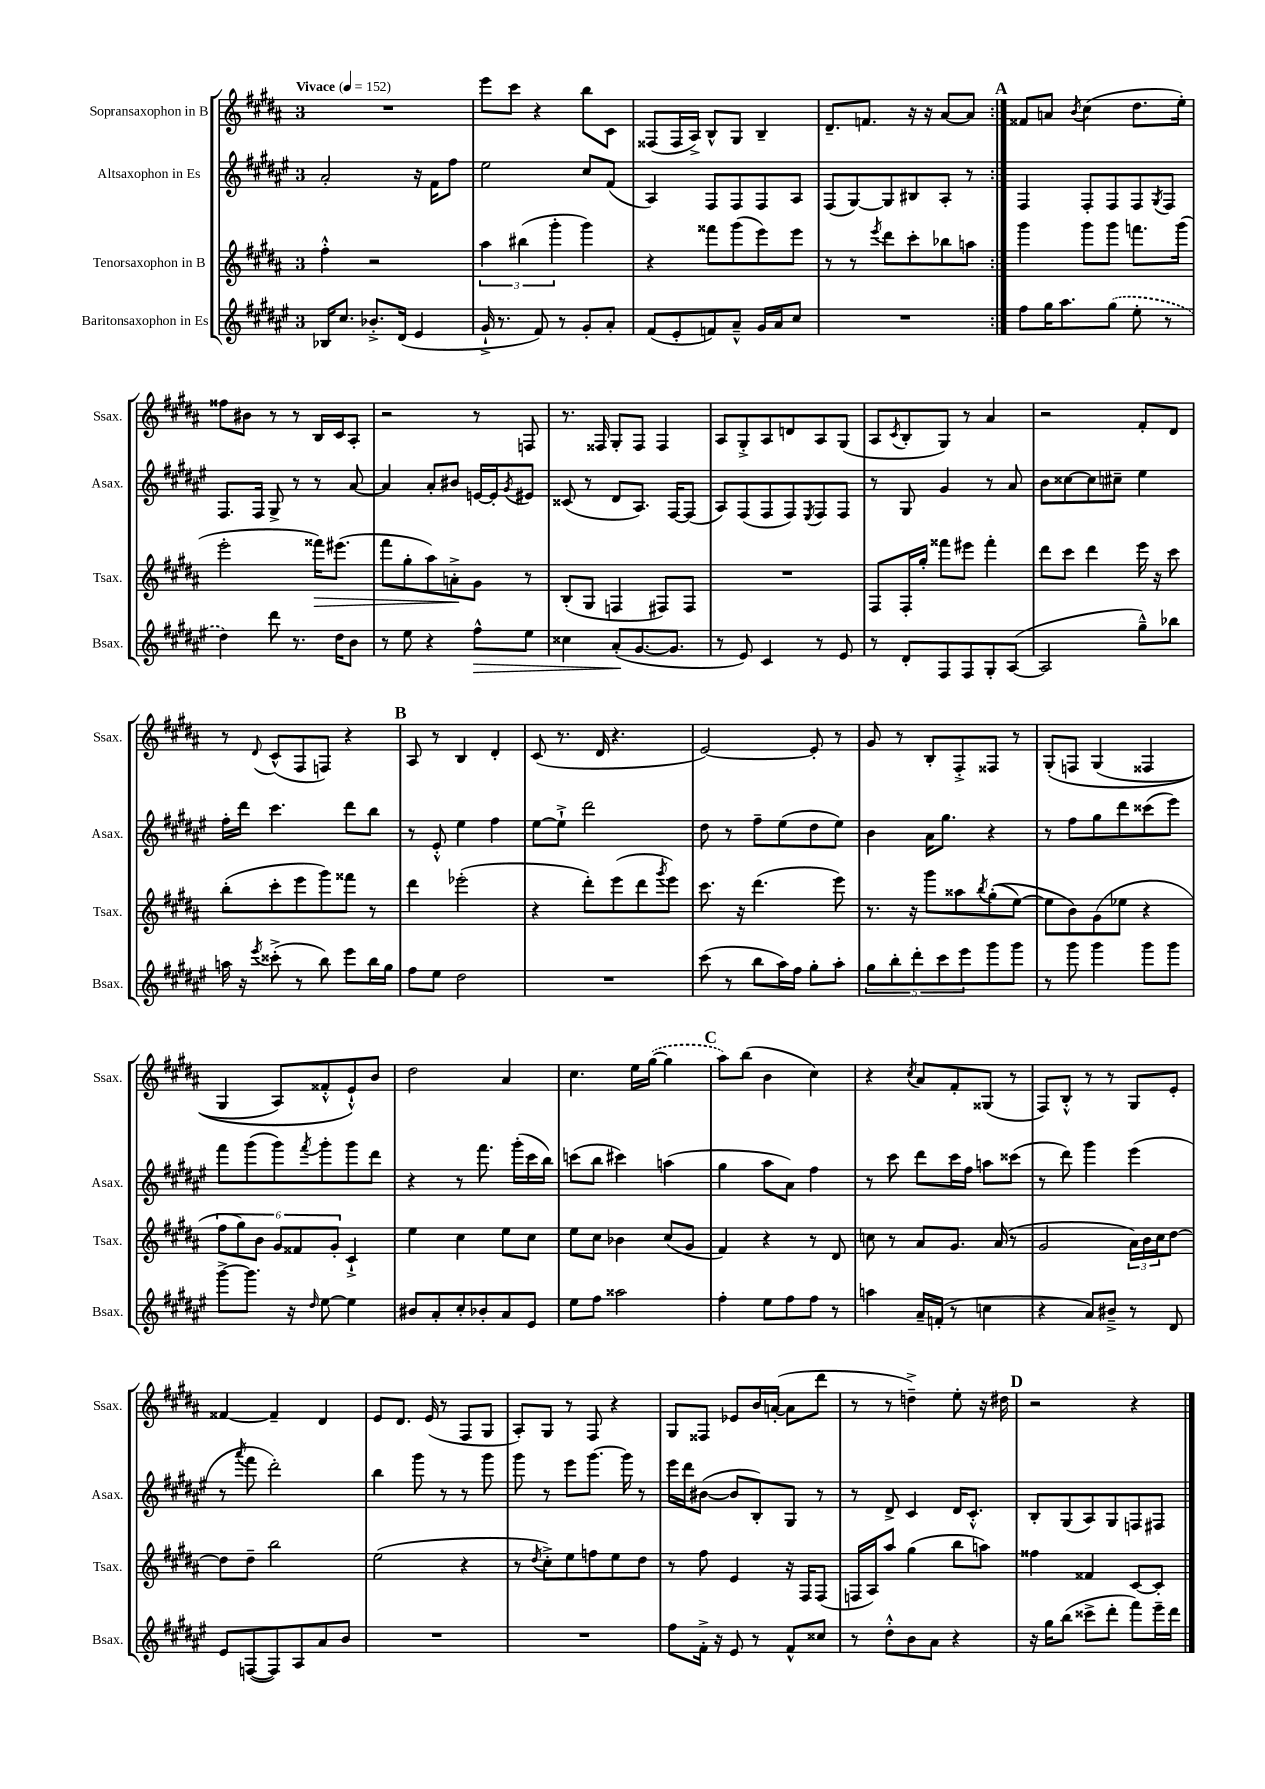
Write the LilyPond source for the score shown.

<<
\new StaffGroup <<
\new Staff = "s0" \with { instrumentName = "Sopransaxophon in B" shortInstrumentName = "Ssax." } {
    \clef treble \key b \major \once \override Staff.TimeSignature.style = #'single-digit \time 3/4 \tempo "Vivace" 4 = 152
    \repeat volta 2 { R2. |
    e'''8 cis'''8 r4 b''8 cis'8 |
    fisis8( fisis16 ais16->) b8-^ gis8 b4-- |
    dis'8.-- f'8. r16 r16 ais'8~ ais'8 | }
    \mark \markup { \bold "A" } fisis'8 a'8 \acciaccatura { b'8 } cis''4( dis''8. e''16-.) |
    fisis''8 bis'8 r8 r8 b16 cis'16 ais8-. |
    r2 r8 f8 |
    r8. fisis16 gis8-. fisis8 fisis4 |
    ais8 gis8-.-> ais8 d'8 ais8 gis8( |
    ais8 \acciaccatura { cis'8 } b8-. gis8) r8 ais'4 |
    r2 fis'8-. dis'8 |
    r8 \appoggiatura { dis'8 } cis'8-^( fis8 f8) r4 |
    \mark \markup { \bold "B" } ais8 r8 b4 dis'4-. |
    cis'8( r8. dis'16 r4. |
    e'2~) e'8-. r8 |
    gis'8 r8 b8-. fis8-.-> fisis8 r8 |
    gis8-.\( f8 gis4( fisis4 |
    gis4 ais8) fisis'8-.-^ e'8-!-^\) b'8 |
    dis''2 ais'4 |
    cis''4. e''16 \once \slurDashed gis''16~( gis''4 |
    \mark \markup { \bold "C" } ais''8) b''8( b'4 cis''4) |
    r4 \acciaccatura { cis''8 } ais'8 fis'8-. gisis8( r8 |
    fis8) b8-.-^ r8 r8 gis8 e'8-. |
    fisis'4~ fisis'4-- dis'4 |
    e'8 dis'8. e'16( r8 fis8 gis8 |
    ais8-.) gis8 r8 fis8 r4 |
    gis8 fisis8 ees'8 b'16 a'16~-.( a'8 dis'''8 |
    r8 r8 d''4--->) e''8-. r16 dis''16 |
    \mark \markup { \bold "D" } r2 r4 \bar "|." |
}
\new Staff = "s1" \with { instrumentName = "Altsaxophon in Es" shortInstrumentName = "Asax." } {
    \clef treble \key fis \major \once \override Staff.TimeSignature.style = #'single-digit \time 3/4
    \repeat volta 2 { ais'2-. r16 fis'16 fis''8 |
    eis''2 cis''8 fis'8( |
    ais4) fis8 fis8 fis8 ais8 |
    fis8( gis8~) gis8 bis8 ais8-. r8 | }
    \mark \markup { \bold "A" } fis4 fis8-. fis8 fis8 \acciaccatura { gis8 } fis8 |
    fis8. fis16 gis8-> r8 r8 ais'8~ |
    ais'4 ais'8-. bis'8 e'16~ e'16-. \acciaccatura { gis'8 } eis'8 |
    cisis'8( r8 dis'8 ais8.) fis16~ fis8( |
    ais8) fis8( fis8 fis8) \acciaccatura { eis8 } fis8 fis8 |
    r8 gis8 gis'4 r8 ais'8 |
    b'8 cisis''8~ cisis''8 cis''8-- eis''4 |
    fis''16-. dis'''16 cis'''4. dis'''8 b''8 |
    \mark \markup { \bold "B" } r8 eis'8-.-^ eis''4 fis''4 |
    eis''8~ eis''8-!-> dis'''2 |
    dis''8 r8 fis''8-- eis''8( dis''8 eis''8) |
    b'4 ais'16 gis''8. r4 |
    r8 fis''8 gis''8 dis'''8 cisis'''8( eis'''8) |
    fis'''8 gis'''8( gis'''8) \acciaccatura { fis'''8 } gis'''8-. gis'''8 dis'''8 |
    r4 r8 fis'''8. gis'''16-.( cis'''16 b''16) |
    c'''8( b''8 cis'''4) a''4( |
    \mark \markup { \bold "C" } gis''4 ais''8 ais'8) fis''4 |
    r8 cis'''8 dis'''8 cis'''16 fis''16 a''8 cisis'''8( |
    r8 dis'''8) gis'''4 eis'''4( |
    r8 \acciaccatura { ais'''8 } fis'''8 dis'''2-.) |
    b''4 gis'''8 r8 r8 gis'''8 |
    gis'''8 r8 eis'''8 gis'''8.~ gis'''16 r8 |
    eis'''16 dis'''16 bis'8~( bis'8 b8-.) gis8 r8 |
    r8 dis'8-> cis'4 dis'16 cis'8.-.-^ |
    \mark \markup { \bold "D" } b8-. gis8( ais8) gis8 f8 fis8 \bar "|." |
}
\new Staff = "s2" \with { instrumentName = "Tenorsaxophon in B" shortInstrumentName = "Tsax." } {
    \clef treble \key b \major \once \override Staff.TimeSignature.style = #'single-digit \time 3/4
    \repeat volta 2 { fis''4-.-^ r2 |
    \tuplet 3/2 { ais''4 bis''4( gis'''4-. } gis'''4) |
    r4 fisis'''8 gis'''8( e'''8) e'''8 |
    r8 r8 \acciaccatura { e'''8 } dis'''8 cis'''8-. bes''8 a''8 | }
    \mark \markup { \bold "A" } gis'''4 gis'''8 gis'''8 f'''8. gis'''16( |
    e'''2-. fisis'''16\>) eis'''8.( |
    fis'''8 gis''8-. ais''8) a'8-.->\! gis'8 r8 |
    b8-.( gis8 f4 fis8) fis8 |
    R2. |
    fis8 fis16-. gis''16-. fisis'''8 eis'''8 fisis'''4-. |
    dis'''8 cis'''8 dis'''4 e'''16 r16 cis'''8 |
    b''8-.( cis'''8-. e'''8 gis'''8) fisis'''8 r8 |
    \mark \markup { \bold "B" } dis'''4 ees'''2-.( |
    r4 dis'''8-.) e'''8( dis'''8 \acciaccatura { gis'''8 } e'''8) |
    cis'''8. r16 dis'''4.( e'''8) |
    r8. r16 gis'''8 aisis''8 \acciaccatura { b''8 } gis''8-.(\( e''8~) |
    e''8 b'8\) gis'8( ees''8 r4 |
    \tuplet 6/4 { fis''8 gis''8) b'8 gis'8 fisis'8 gis'8-. } cis'4-!-> |
    e''4 cis''4 e''8 cis''8 |
    e''8 cis''8 bes'4 cis''8( gis'8 |
    \mark \markup { \bold "C" } fis'4) r4 r8 dis'8 |
    c''8 r8 ais'8 gis'8. ais'16( r8 |
    gis'2 \tuplet 3/2 { ais'16) b'16 cis''16 } dis''8~ |
    dis''8 dis''8-- b''2 |
    e''2( r4 |
    r8 \acciaccatura { dis''8 } cis''8-.->) e''8 f''8 e''8 dis''8 |
    r8 fis''8 e'4 r16 fis16 fis8( |
    f16 ais16) ais''8 gis''4( b''8 a''8) |
    \mark \markup { \bold "D" } fisis''4 fisis'4 cis'8~ cis'8-. \bar "|." |
}
\new Staff = "s3" \with { instrumentName = "Baritonsaxophon in Es" shortInstrumentName = "Bsax." } {
    \clef treble \key fis \major \once \override Staff.TimeSignature.style = #'single-digit \time 3/4
    \repeat volta 2 { bes16 cis''8. bes'8.-.-> dis'16( eis'4 |
    gis'16-!-> r8. fis'8) r8 gis'8-. ais'8-. |
    fis'8( eis'8-. f'8) ais'8---^ gis'16 ais'16 cis''8 |
    R2. | }
    \mark \markup { \bold "A" } fis''8 gis''16 ais''8. \once \slurDashed gis''8( eis''8-. r8 |
    dis''4) dis'''8 r8. dis''16 b'8 |
    r8 eis''8 r4 fis''8-^\> eis''8 |
    cisis''4 ais'8-.\!( gis'8.~ gis'8. |
    r8 eis'8) cis'4 r8 eis'8 |
    r8 dis'8-. fis8 fis8 gis8-. ais8~( |
    ais2 gis''8---^) bes''8 |
    a''16 r16 \acciaccatura { eis'''8 } cisis'''8-.->( r8 b''8) eis'''8 b''16 gis''16 |
    \mark \markup { \bold "B" } fis''8 eis''8 dis''2 |
    R2. |
    cis'''8( r8 b''8 ais''16) fis''16 gis''8-. ais''8-. |
    \tuplet 5/4 { gis''8 b''8-. dis'''8-. cis'''8 eis'''8 } gis'''8 gis'''8 |
    r8 gis'''8 gis'''4 gis'''8 gis'''8 |
    gis'''8~-> gis'''8. r16 \grace { dis''16 } eis''8~ eis''4 |
    bis'8 ais'8-. cis''8-. bes'8-. ais'8 eis'8 |
    eis''8 fis''8 aisis''2 |
    \mark \markup { \bold "C" } fis''4-. eis''8 fis''8 fis''8 r8 |
    a''4 ais'16-- f'16-.( r8 c''4 |
    r4 ais'8) bis'8---> r8 dis'8 |
    eis'8 f8~( f8) ais8 ais'8 b'8 |
    R2. |
    R2. |
    fis''8 fis'16-.-> r16 eis'8 r8 fis'8-^ cisis''8 |
    r8 dis''8-.-^ b'8 ais'8 r4 |
    \mark \markup { \bold "D" } r16 gis''16 b''8( cisis'''8-> dis'''8-. fis'''8) eis'''16-- dis'''16 \bar "|." |
}
>>
>>
\layout { \context { \Score \remove "Bar_number_engraver" } }
